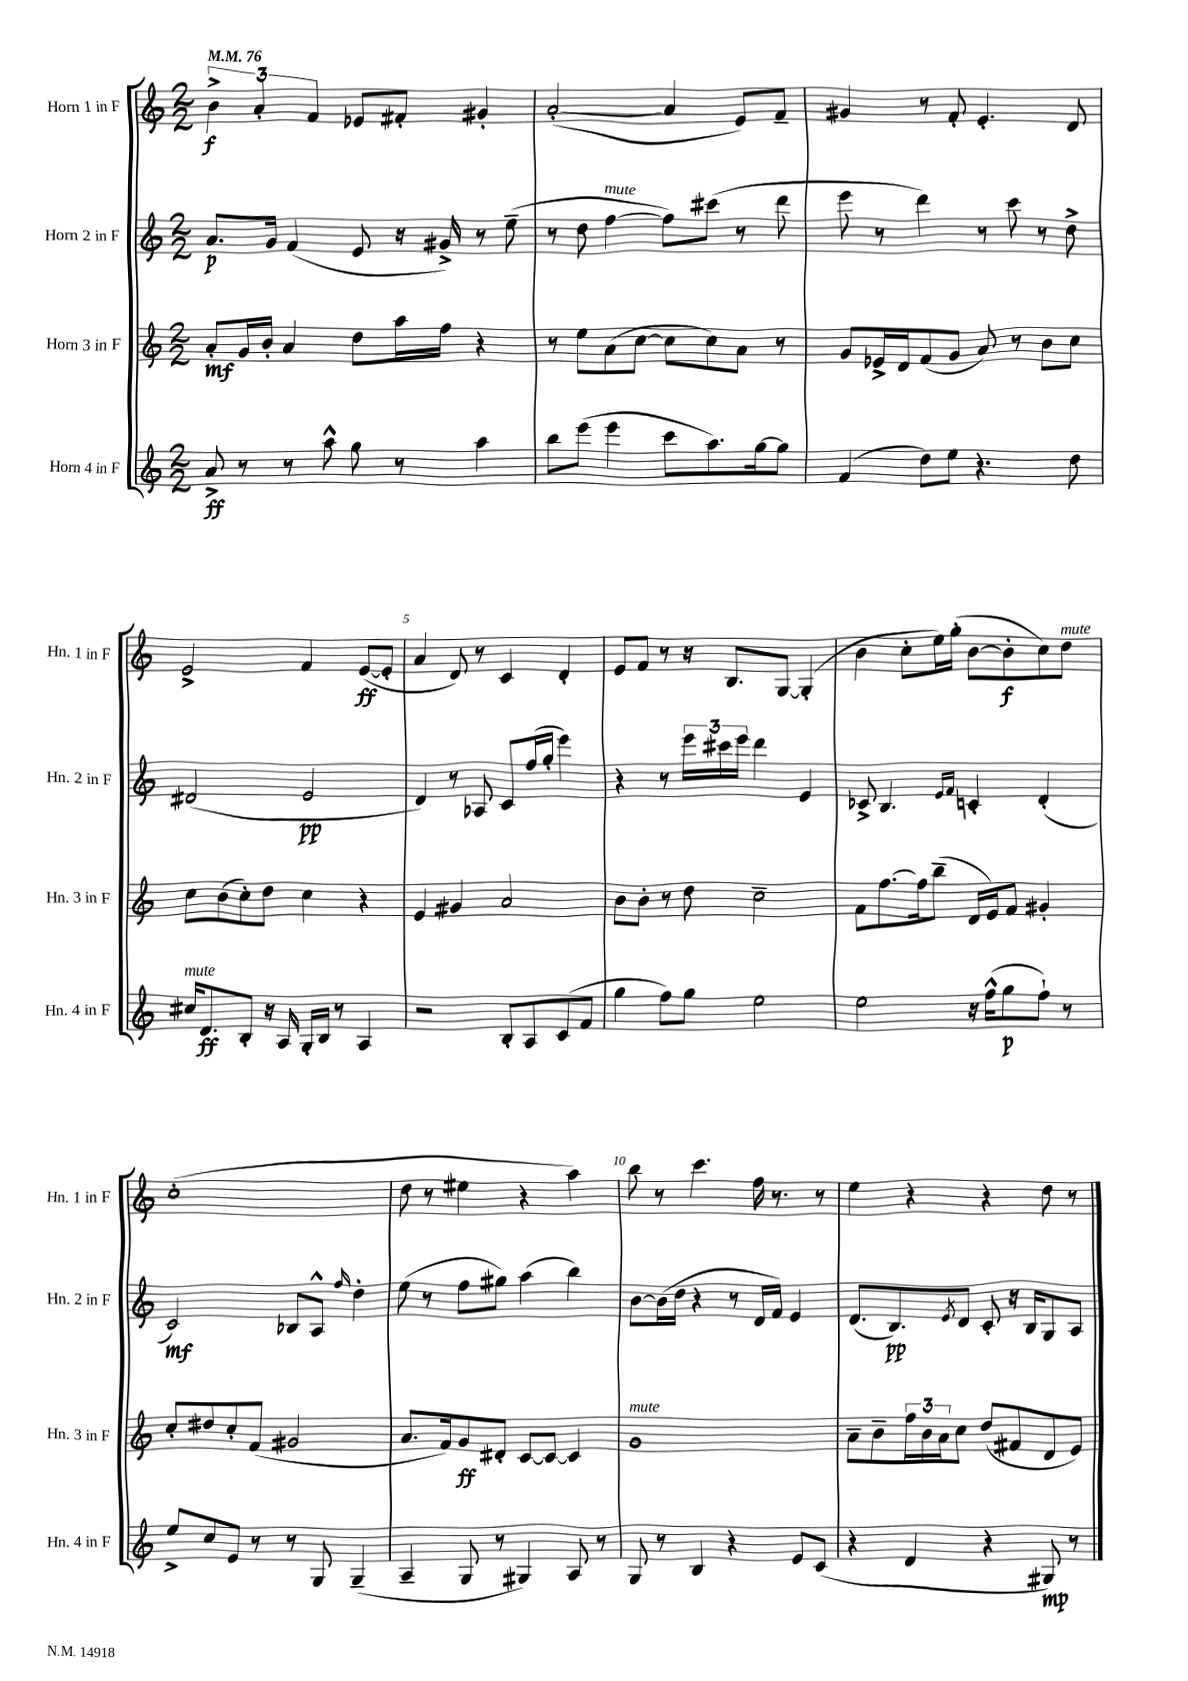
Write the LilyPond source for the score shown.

<<
\new StaffGroup <<
\new Staff = "s0" \with { instrumentName = "Horn 1 in F" shortInstrumentName = "Hn. 1 in F" } {
    \clef treble \key c \major \numericTimeSignature \time 2/2 \tempo 4 = 76
    \tuplet 3/2 { b'4->\f a'4-. f'4 } ees'8 fis'8-. gis'4-. |
    a'2~-.( a'4 e'8) f'8-- |
    gis'4 r8 f'8-. e'4.-. d'8 |
    e'2-> f'4 e'8~\ff( e'8-. |
    a'4 d'8) r8 c'4 d'4-. |
    e'8 f'8 r8 r16 b8. g8~ g4-.( |
    b'4 c''8-. e''16) g''16-.( b'8~ b'8-.\f c''8) d''8^\markup { \italic "mute" } |
    c''1-.( |
    d''8 r8 eis''4 r4 a''4) |
    b''8 r8 c'''4. f''16 r8. r8 |
    e''4 r4 r4 d''8 r8 \bar "|." |
}
\new Staff = "s1" \with { instrumentName = "Horn 2 in F" shortInstrumentName = "Hn. 2 in F" } {
    \clef treble \key c \major \numericTimeSignature \time 2/2
    a'8.\p g'16 f'4( e'8 r16 gis'16->) r8 e''8--( |
    r8 d''8 f''4~^\markup { \italic "mute" } f''8) cis'''8( r8 d'''8 |
    e'''8 r8 d'''4) r8 c'''8 r8 d''8-> |
    dis'2( e'2\pp |
    d'4) r8 aes8 c'8 f''16( g''16-. e'''4) |
    r4 r8 \tuplet 3/2 { e'''16 cis'''16 e'''16 } d'''4 e'4 |
    ces'8-> b4. \grace { e'16 f'16 } c'4-. d'4-.( |
    c'2\mf) bes8 a8-^ \grace { f''16 } d''4-. |
    e''8( r8 f''8 gis''8) a''4( b''4) |
    b'8~ b'16( d''16 r4 r8 d'16 f'16) e'4 |
    d'8.( b8.\pp) \acciaccatura { e'8 } d'8 c'8-. r16 b16 g8 a8 \bar "|." |
}
\new Staff = "s2" \with { instrumentName = "Horn 3 in F" shortInstrumentName = "Hn. 3 in F" } {
    \clef treble \key c \major \numericTimeSignature \time 2/2
    a'8-.\mf g'16 b'16-. a'4 d''8 a''16 f''16 r4 |
    r8 e''8 a'8( c''8~ c''8 c''8) a'8 r8 |
    g'8 ees'16-> d'16 f'8( g'8 a'8) r8 b'8 c''8 |
    c''8 b'8( c''8-.) d''8 c''4 r4 |
    e'4 gis'4 a'2 |
    b'8 b'8-. r8 d''8 c''2-- |
    f'8 f''8.~ f''16 b''8--( d'16 e'16) f'8 gis'4-. |
    c''8-. dis''8 c''8-. f'8( gis'2 |
    a'8. f'16) g'8\ff dis'8-. c'8~ c'8~ c'4 |
    g'1^\markup { \italic "mute" } |
    a'8-- b'8-- \tuplet 3/2 { f''16 b'16 a'16 } c''8 d''8( fis'8 d'8 e'8) \bar "|." |
}
\new Staff = "s3" \with { instrumentName = "Horn 4 in F" shortInstrumentName = "Hn. 4 in F" } {
    \clef treble \key c \major \numericTimeSignature \time 2/2
    a'8->\ff r8 r8 a''8-^ g''8 r8 a''4 |
    b''8 e'''8( e'''4 c'''8 a''8.) g''16~ g''8 |
    f'4( d''8) e''8 r4. d''8 |
    cis''16^\markup { \italic "mute" } d'8.\ff b8-. r16 a16 g16-. b16 r8 a4 |
    r2 b8-. a8 c'8( f'8 |
    g''4 f''8) g''8 e''2 |
    e''2 r16 f''16-^( g''8\p f''8-!) r8 |
    e''8-> c''8 e'8 r8 r8 g8 g4--( |
    a4-- g8 r8 gis4) a8 r8 |
    g8 r8 b4 r4 e'8 c'8( |
    r4 d'4 r4 gis8\mp) r8 \bar "|." |
}
>>
>>
\layout { \context { \Score \override BarNumber.break-visibility = ##(#f #t #t) barNumberVisibility = #(every-nth-bar-number-visible 5) } }
